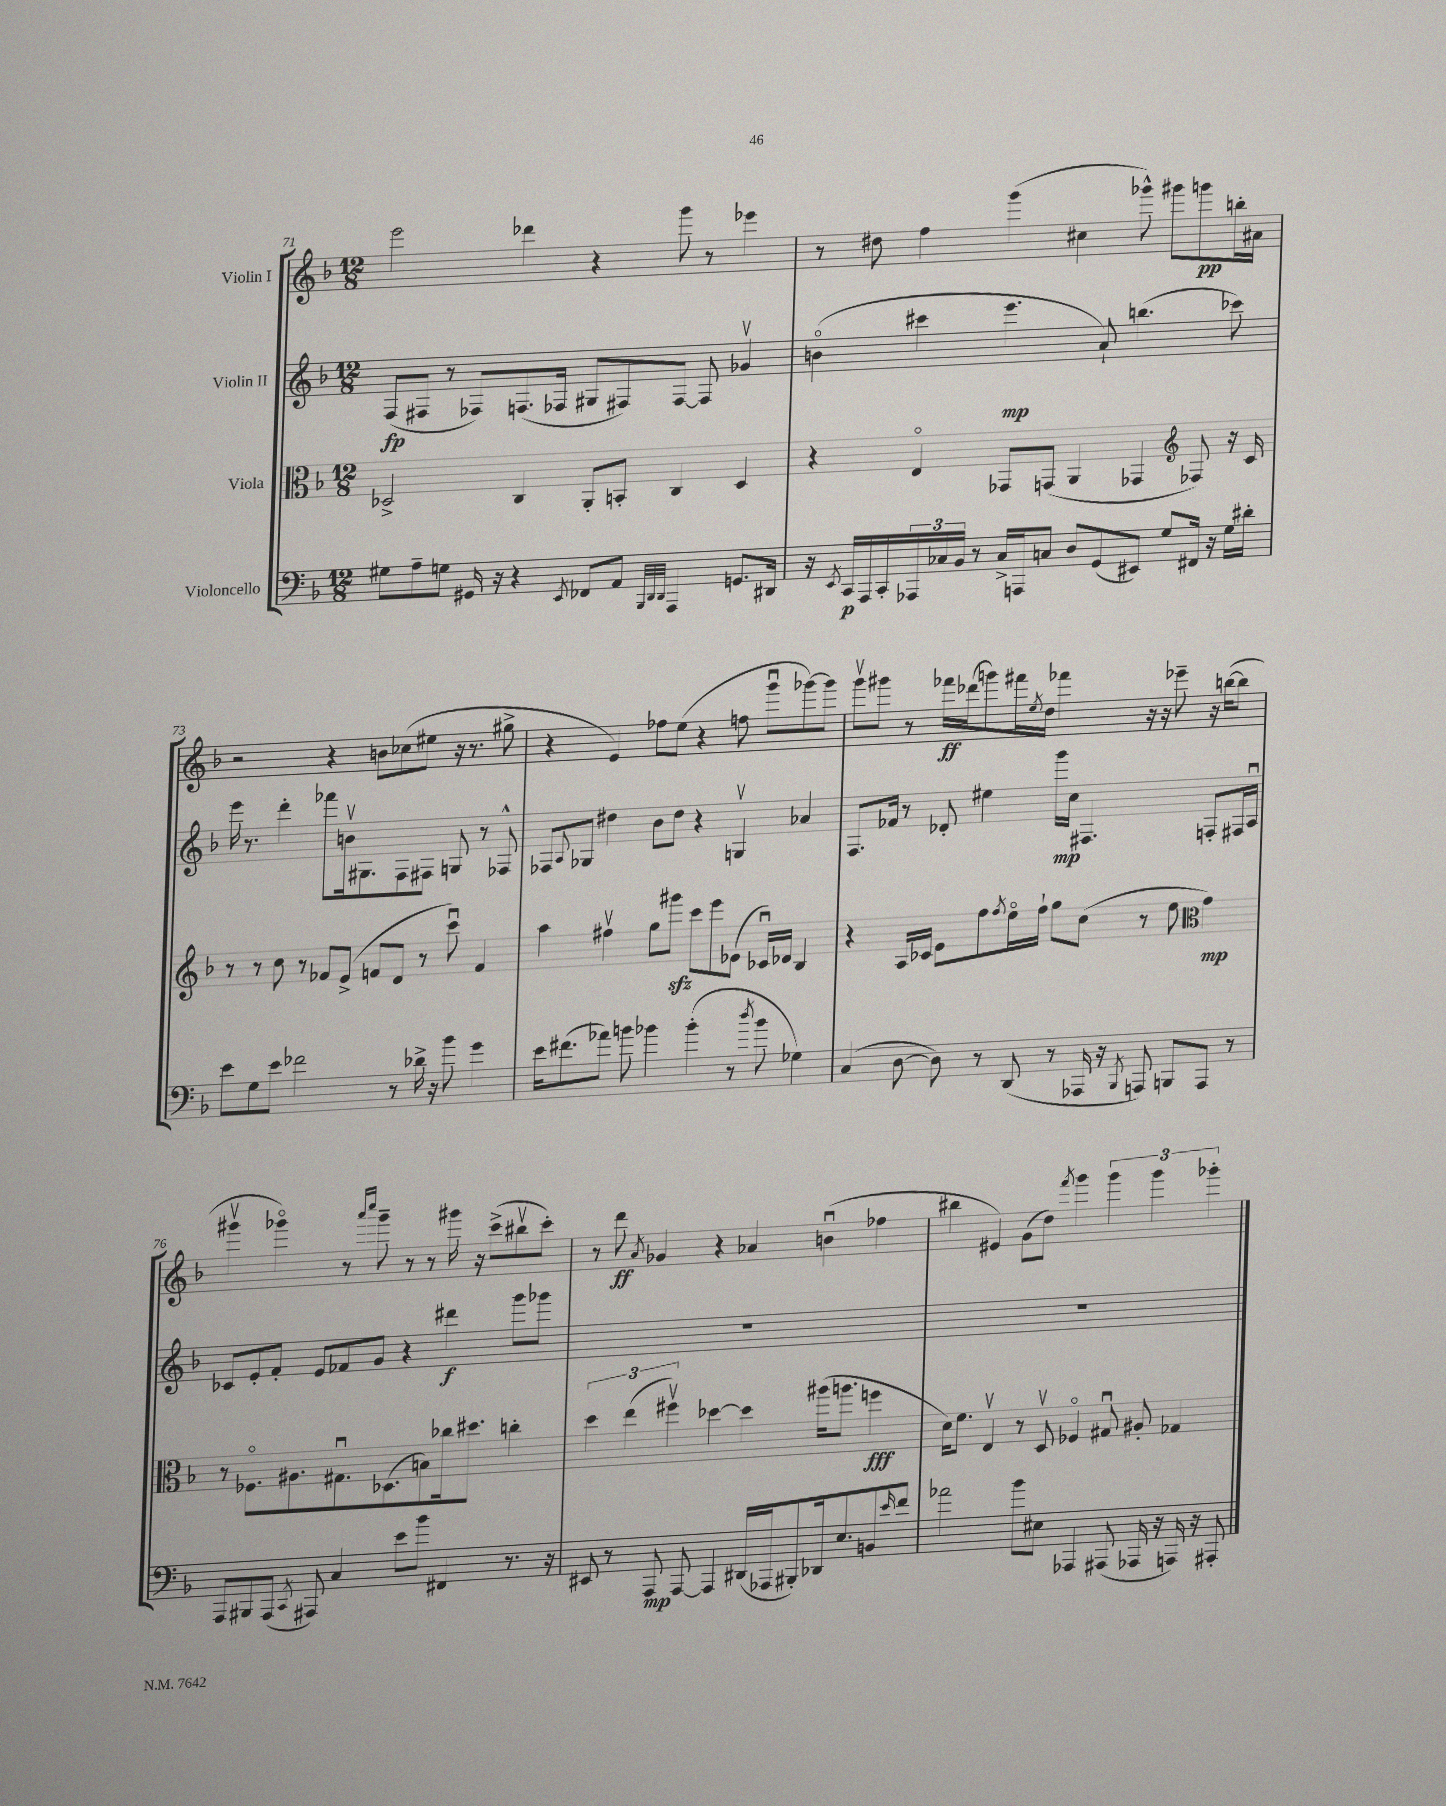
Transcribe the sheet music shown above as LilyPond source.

<<
\new StaffGroup <<
\new Staff = "s0" \with { instrumentName = "Violin I" } {
    \clef treble \key f \major \numericTimeSignature \time 12/8
    e'''2 des'''4 r4 g'''8 r8 ees'''4 |
    r8 dis''8 f''4 g'''4( cis''4 ges'''8-^) gis'''8 g'''8\pp b''16-. ais'16 |
    r2 r4 b'8 ces''8( eis''8 r16 r8. gis''8-> |
    r4 e'4) fes''8 e''8( r4 f''8 g'''8\downbow ges'''8~) ges'''8 |
    g'''8\upbow gis'''8 r8 fes'''16\ff des'''16( g'''8) fis'''16 \acciaccatura { e''8 } d''16 fes'''4 r16 r16 ees'''8-- r16 b''16~( b''8 |
    gis'''4\upbow ges'''4\flageolet) r8 \grace { a'''16 c''''16 } ges'''8-- r8 r8 gis'''16 r16 c'''8->( bis''8\upbow c'''8-.) |
    r8 d'''8\ff \acciaccatura { a'8 } ges'4 r4 aes'4 b'4\downbow( fes''4 |
    bis''4 eis'4) g'8( d''8) \acciaccatura { f'''8 } g'''4 \tuplet 3/2 { g'''4 g'''4 ges'''4-. } \bar "|." |
}
\new Staff = "s1" \with { instrumentName = "Violin II" } {
    \clef treble \key f \major \numericTimeSignature \time 12/8
    f8\fp( fis8 r8 fes8) f8.( fes16 gis8 fis8) fis8~ fis8 ges'4\upbow |
    b'4\flageolet( cis'''4 e'''4.\mp a'8-!) b''4.( ces'''8) |
    e'''16 r8. d'''4-. fes'''8 b'16\upbow gis8. f8 fis8 g8 r8 fes8-^ |
    fes8 \appoggiatura { a8 } ges8 dis''4 bes'8 dis''8 r4 g4\upbow aes'4 |
    f8. fes'16 r8 des'8-. eis''4 g'''16\mp c''16 fis4. f8-. fis16 a16\downbow |
    ces'8 e'8-. f'8-. e'8 fes'8 g'8 r4 dis'''4\f g'''8 ges'''8 |
    R1. |
    R1. \bar "|." |
}
\new Staff = "s2" \with { instrumentName = "Viola" } {
    \clef alto \key f \major \numericTimeSignature \time 12/8
    des2-> c4 a,8-. b,8-. c4 des4 |
    r4 e4\flageolet ges,8 g,8( a,4 ges,4 \clef treble fes8) r16 c'16 |
    r8 r8 c''8 r8 fes'8 e'8->( f'8 d'8 r8 c'''8\downbow) f'4 |
    a''4 fis''4\upbow g''8 gis'''8\sfz c'''8 e'''8 ees'8( ces'16\downbow) des'16 bes4 |
    r4 a16 ces'16 e'8 f''8 \acciaccatura { f''8 } e''16\flageolet f''16-! g''8 c''8( r8 e''8 \clef alto g'4\mp) |
    r8 fes8.\flageolet ais8. gis8.\downbow des8.( b8) ces''16 dis''8. c''4-. |
    \tuplet 3/2 { d''4 e''4( fis''4\upbow) } des''4~ des''4 ais''16( a''8. f''4\fff |
    d'16) f'8. e4\upbow r8 d8\upbow fes4\flageolet gis8\downbow ais8-. ges4 \bar "|." |
}
\new Staff = "s3" \with { instrumentName = "Violoncello" } {
    \clef bass \key f \major \numericTimeSignature \time 12/8
    gis8 a8-- g8 gis,16 r16 r4 \acciaccatura { e,8 } fes,8 a,8 \grace { bes,,32 d,32 d,32 } a,,4 g,8. dis,16 |
    r16 \acciaccatura { e,8 } c,16\p a,,16 c,16-. \tuplet 3/2 { aes,,16 ces16 bes,16 } r8 ces16-> a,,16 c8 d8 g,8( eis,8) g8 fis,16 r16 g16 dis'16-. |
    e'8 g8 e'8 fes'2 r8 des'16-> r16 bes'8 g'4 |
    e'16 fis'8.( aes'8) b'8 bes'4 bes'4-.( r8 \acciaccatura { d''8 } bes'8 ges4) |
    c4( d8~ d8) r8 d,8( r8 aes,,16 r16 \acciaccatura { bes,,8 } a,,8) b,,8 a,,8 r8 |
    a,,8 bis,,8 a,,8( \acciaccatura { c,8 } ais,,8) c4 e'8 bes'8 fis,4 r8. r16 |
    eis,8 r8 a,,8\mp a,,8~ a,,4 dis,16( aes,,16 bis,,8-.) des,16 e8. b,8 \grace { e'16 } f'8 |
    aes'2 bes'8 eis8 aes,,4 ais,,8( aes,,16 r16 a,,16) r16 ais,,8-. \bar "|." |
}
>>
>>
\layout { \context { \Score currentBarNumber = #71 } }
